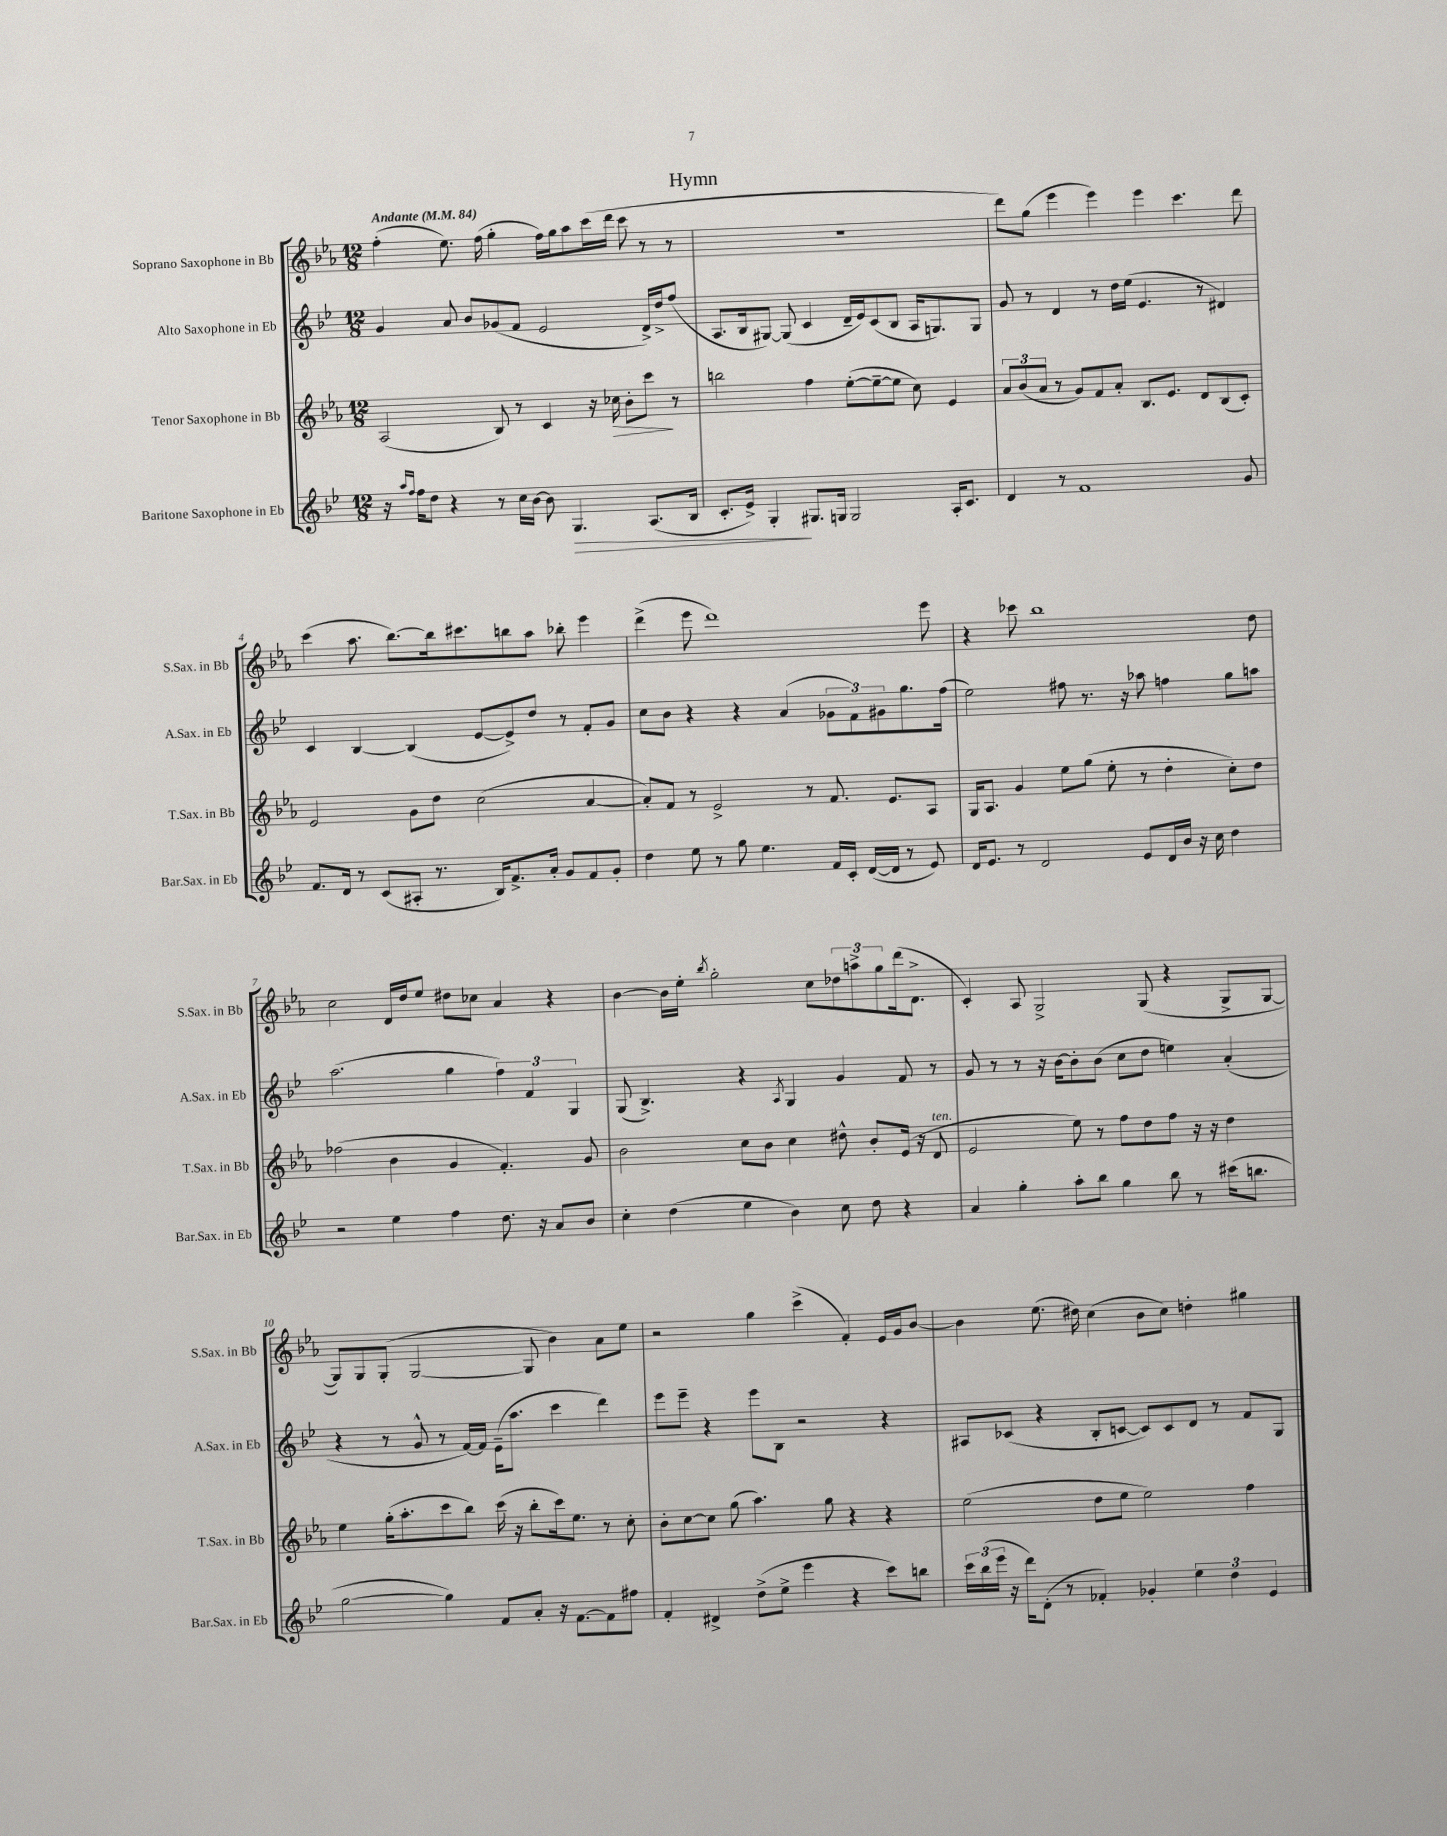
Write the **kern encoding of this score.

**kern	**kern	**kern	**kern
*staff4	*staff3	*staff2	*staff1
*clefG2	*clefG2	*clefG2	*clefG2
*k[b-e-]	*k[b-e-a-]	*k[b-e-]	*k[b-e-a-]
*M12/8	*M12/8	*M12/8	*M12/8
*MM84	*MM84	*MM84	*MM84
16r	(2A-	4g	(4ff'
16qqaa	.	.	.
16qqff	.	.	.
16ff	.	.	.
8dd	.	.	.
4r	.	8a	8.ee-)
.	.	8b-	.
.	.	.	(16ff
8r	8B-)	(8g-	4gg'
16cc	8r	8f	.
[16b-	.	.	.
8b-]	4c	2e-	16ff)
.	.	.	16gg
4.G	.	.	8aa-
.	16r	.	(16ccc
.	16cc-	.	16ddd
.	8b-'	.	8ccc
(8.A	8ccc	16d^)	8r
.	.	16dd^	.
.	8r	(8ff	8r
16B-	.	.	.
=	=	=	=
8.c'	2bb	8.A	1.r
16e-^)	.	16B-	.
4G'	.	[8G#)	.
.	.	(8G#]	.
8.G#	4ff	4c	.
16G	.	.	.
2G	([8ee-'	16d~	.
.	.	16e-)	.
.	8ee-~_	(8c	.
.	8ee-]	8B-	.
.	8cc)	16A	.
.	.	8.G)	.
16A'	4e-	.	.
8.c	.	.	.
.	.	8G	.
=	=	=	=
4d	12a-	8g	8ddd)
.	(12b-	.	.
.	.	8r	(8gg
.	12a-	.	.
8r	8r	4d	4eee-
1f	8g)	.	.
.	8f	8r	4eee-)
.	8a-'	16dd	.
.	.	(16ee-	.
.	8.B-	4.e-	4eee-
.	8.e-	.	.
.	.	.	4.ccc
.	8d	8r	.
.	(8B-	4d#)	.
8g	8c')	.	8ddd
=	=	=	=
8.f	2e-	4c	(4ccc
16d	.	.	.
8r	.	[4B-	8.aa-
(8c	.	.	.
.	.	.	[8.bb-)
8A#'	8g	(4B-]	.
8.r	8dd	.	16bb-]
.	.	.	8.ccc#
.	(2cc	[8e-	.
16B-)	.	.	.
8.f^	.	8e-^])	8bb
.	.	8dd	8aa-
16a'	.	.	.
8g	.	8r	8bb-'
8f	[4a-	8f'	4eee-
8g'	.	8g	.
=	=	=	=
4dd	8a-'])	8cc	(4ddd^
.	8f	8b-	.
8ee-	8r	4r	8eee-
8r	2e-^	.	1ddd)
8gg	.	4r	.
4.ee-	.	.	.
.	.	(4a	.
.	8r	.	.
16f	8.f	12g-	.
16c'	.	.	.
.	.	12f)	.
([16d	.	.	.
.	.	12g#	.
16d]	8.e-	.	.
8r	.	8.gg	.
8e-)	8A-	.	8eee-
.	.	(16ff	.
=	=	=	=
16d	16G	2ee-)	4r
8.e-	8.A-	.	.
8r	4g	.	8ccc-
2d	.	.	1bb-
.	8ee-	8ff#	.
.	(8gg	8.r	.
.	8ee-'	.	.
.	.	16r	.
8e-	8r	8aa-	.
16d	4dd'	4ff	.
16b-	.	.	.
16r	.	.	.
16cc	.	.	.
4dd	8cc')	8gg	.
.	8dd	8aa	8dd
=	=	=	=
2r	(2ff-	(2.aa	2cc
4ee-	4b-	.	16d
.	.	.	16dd
.	.	.	8ee-
4ff	4g	4gg	8dd#
.	.	.	8cc-
8.dd	4.f')	6ff)	4a-
.	.	6f	.
16r	.	.	.
8a	.	.	4r
.	.	6G	.
8b-	8g	.	.
=	=	=	=
4cc'	2b-	(8G	[4b-
.	.	4.B-^)	.
(4dd	.	.	16b-]
.	.	.	16ee-'
.	.	.	8qbb-
.	.	.	2gg'
4ee-	8cc	4r	.
.	8b-	.	.
.	.	8qA	.
4b-)	4cc	4G	.
.	.	.	8cc
8cc	8dd#^^	4g	12dd-
.	.	.	12aa^
8dd	8b-'	.	.
.	.	.	12gg
4r	(16e-	8f	(16ddd
.	16r	.	8.d^
.	8d	8r	.
=	=	=	=
4a	2e-	8g	4c')
.	.	8r	.
4gg'	.	8r	8A-
.	.	16r	2G^
.	.	[16b-	.
8aa'	8ee-)	8b-']	.
8bb-	8r	(8b-	.
4gg	8ff	8cc	.
.	8dd	8dd	(8G
8bb-	8ff	4ee)	4r
8r	16r	.	.
.	16r	.	.
(16ccc#	4dd	(4a'	8G^
8.bb	.	.	.
.	.	.	[8G
=	=	=	=
[2gg	4ee-	4r	8G])
.	.	.	8G
.	(16gg'	8r	(8G'
.	8.aa-'	.	.
.	.	8g^^	[2G
4gg])	8ccc	8r	.
.	8bb-)	[16f)	.
.	.	16f]	.
8f	(16ccc	(16e-~	.
.	16r	8.aa	.
8a'	8bb-'	.	8G]
16r	16ccc)	4ccc	4b-)
[8.f	8.ee-	.	.
8f]	8r	4ddd)	8a-
8ff#	8cc'	.	8ee-
=	=	=	=
4f'	8b-'	8eee-	2r
.	[8cc	8eee-~	.
4d#^	8cc]	4r	.
.	(8gg	.	.
(8dd^	4.aa-)	8eee-	4gg
8ee-^	.	8B-	.
4eee-	.	2r	(4ccc^
.	8gg	.	.
4r	4r	.	4f')
8ccc)	4r	4r	16e-
.	.	.	16g
8bb	.	.	[8b-
=	=	=	=
24ccc	(2ee-	8A#	4b-]
(24bb-	.	.	.
24eee-	.	.	.
16r	.	(8c-	.
16ddd)	.	.	.
(8d'	.	4r	(8.ee-
8r	.	.	.
.	.	.	16dd#)
4f-')	8dd	8B-'	(4cc
.	8ee-	[8c	.
4g-'	2ee-)	8c])	8b-
.	.	8c	8cc)
6ee-	.	8d	4dd'
.	.	8r	.
6dd	.	.	.
.	4ff	8f	4gg#
6e-	.	.	.
.	.	8G	.
==	==	==	==
*-	*-	*-	*-
